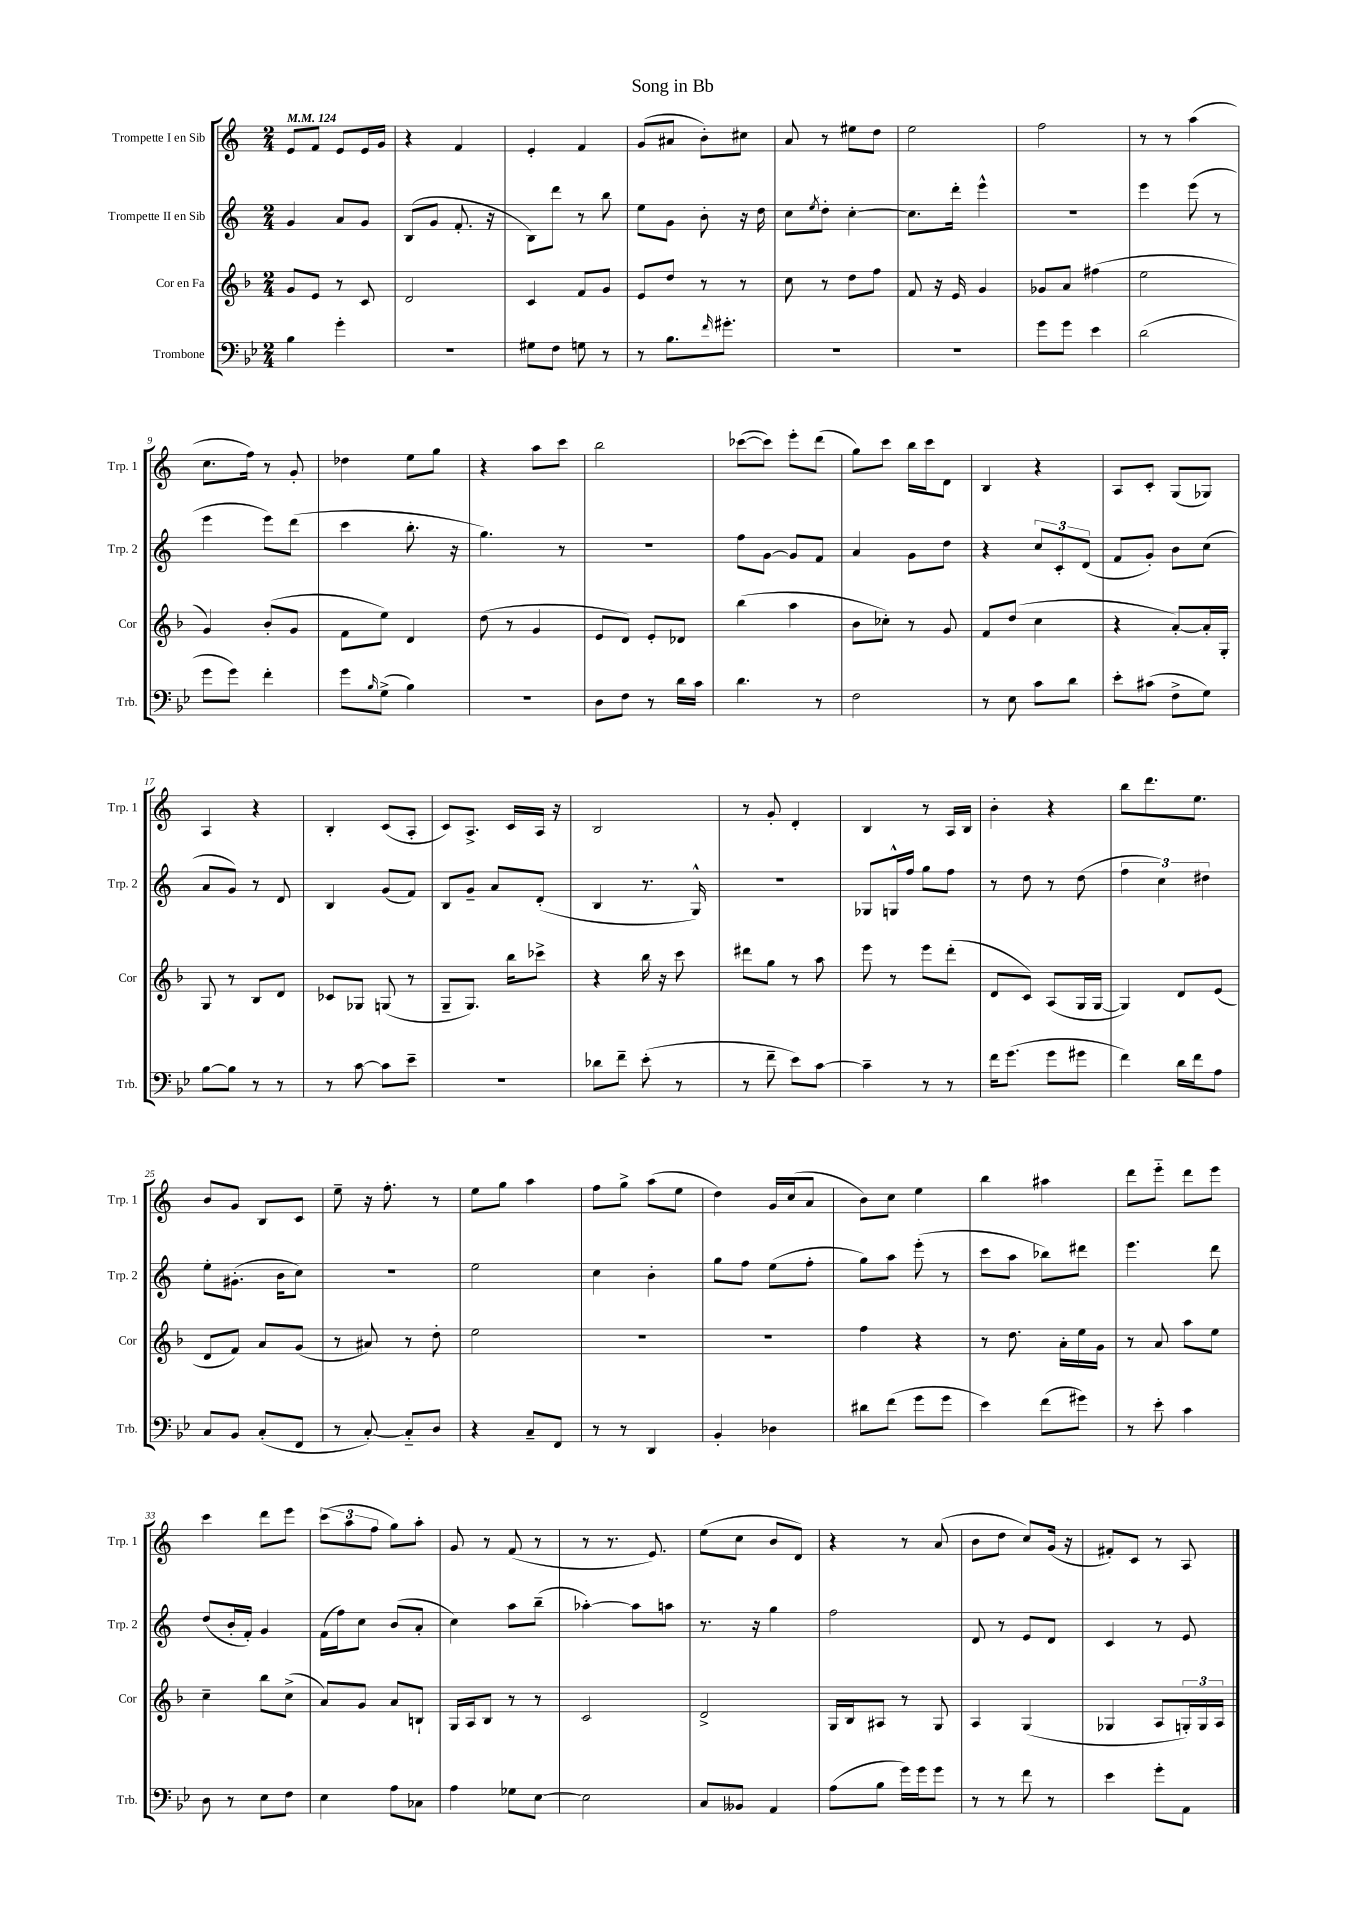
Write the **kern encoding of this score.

**kern	**kern	**kern	**kern
*staff4	*staff3	*staff2	*staff1
*clefF4	*clefG2	*clefG2	*clefG2
*k[b-e-]	*k[b-]	*k[]	*k[]
*M2/4	*M2/4	*M2/4	*M2/4
*MM124	*MM124	*MM124	*MM124
4B-	8g	4g	8e
.	8e	.	8f
4g'	8r	8a	8e
.	8c	8g	16e
.	.	.	16g
=	=	=	=
2r	2d	(8B	4r
.	.	8g	.
.	.	8.f'	4f
.	.	16r	.
=	=	=	=
8G#	4c	8B)	4e'
8F	.	8ddd	.
8G	8f	8r	4f
8r	8g	8bb	.
=	=	=	=
8r	8e	8ee	(8g
8.B-	8dd	8g	8a#
.	8r	8b'	8b')
16qqf	.	.	.
8.g#'	.	.	.
.	8r	16r	8cc#
.	.	16dd	.
=	=	=	=
2r	8cc	8cc	8a
.	.	8qee	.
.	8r	8dd'	8r
.	8dd	[4cc'	8ee#
.	8ff	.	8dd
=	=	=	=
2r	8f	8.cc]	2ee
.	16r	.	.
.	16e	16ddd'	.
.	4g	4eee^^	.
=	=	=	=
8g	8g-	2r	2ff
8g	8a	.	.
4e-	(4ff#	.	.
=	=	=	=
(2d	2ee	4eee	8r
.	.	.	8r
.	.	(8eee	(4aa
.	.	8r	.
=	=	=	=
8g	4g)	4eee	8.cc
8g)	.	.	.
.	.	.	16ff)
4f'	(8b-'	8eee)	8r
.	8g	(8ddd	8g'
=	=	=	=
8g	8f	4ccc	4dd-
16qqB-	.	.	.
(8G^	8ee)	.	.
4B-)	4d	8.bb'	8ee
.	.	.	8gg
.	.	16r	.
=	=	=	=
2r	(8dd	4.gg)	4r
.	8r	.	.
.	4g	.	8aa
.	.	8r	8ccc
=	=	=	=
8D	8e	2r	2bb
8F	8d)	.	.
8r	8e'	.	.
16d	8d-	.	.
16c	.	.	.
=	=	=	=
4.d	(4bb-	8ff	([8ccc-
.	.	[8g	8ccc-])
.	4aa	8g]	8eee'
8r	.	8f	(8ddd
=	=	=	=
2F	8b-	4a	8gg)
.	8cc-')	.	8ccc
.	8r	8g	16bb
.	.	.	16ccc
.	8g	8dd	8d
=	=	=	=
8r	8f	4r	4B
8E-	(8dd	.	.
8c	4cc	12cc	4r
.	.	12c'	.
8d	.	.	.
.	.	(12d	.
=	=	=	=
8e-'	4r	8f	8A
(8c#	.	8g')	8c'
8F^	[8a')	8b	(8G
8G)	16a']	(8cc	8G-)
.	16G'	.	.
=	=	=	=
[8B-	8G	8a	4A
8B-]	8r	8g)	.
8r	8B-	8r	4r
8r	8d	8d	.
=	=	=	=
8r	8c-	4B	4B'
[8c	8G-	.	.
8c]	(8G	(8g	(8c
8e-~	8r	8f)	8A'
=	=	=	=
2r	8G~	8B	8c)
.	8.G)	8g~	8.A^
.	.	8a	.
.	16bb-	.	16c
.	8ccc-^	(8d'	16A
.	.	.	16r
=	=	=	=
8d-	4r	4B	2B
8f~	.	.	.
(8e-'	16bb-	8.r	.
.	16r	.	.
8r	8ccc	.	.
.	.	16G^^)	.
=	=	=	=
8r	8ddd#	2r	8r
8f~	8gg	.	8g'
8e-)	8r	.	4d'
[8c	8aa	.	.
=	=	=	=
4c~]	8eee	8G-	4B
.	8r	16G^^	.
.	.	16ff	.
8r	8eee	8gg	8r
8r	(8ddd'	8ff	16A
.	.	.	16B
=	=	=	=
16f	8d	8r	4b'
(8.g	.	.	.
.	8c)	8dd	.
8g	(8A	8r	4r
8g#	16G	(8dd	.
.	[16G	.	.
=	=	=	=
4f)	4G])	6ff	8bb
.	.	.	8.ddd
.	.	6cc)	.
16d	8d	.	.
16f	.	.	8.ee
.	.	6dd#	.
8A	(8e	.	.
=	=	=	=
8C	8d	8ee'	8b
8BB-	8f)	(8.g#'	8g
(8C'	8a	.	8B
.	.	16b	.
8FF	(8g	8cc)	8c
=	=	=	=
8r	8r	2r	8ee~
[8C')	8a#)	.	16r
.	.	.	8.ff'
8C'~]	8r	.	.
8D	8dd'	.	8r
=	=	=	=
4r	2ee	2ee	8ee
.	.	.	8gg
8C~	.	.	4aa
8FF	.	.	.
=	=	=	=
8r	2r	4cc	8ff
8r	.	.	8gg^
4DD	.	4b'	(8aa
.	.	.	8ee
=	=	=	=
4BB-'	2r	8gg	4dd)
.	.	8ff	.
4D-	.	(8ee	16g
.	.	.	(16cc
.	.	8ff'	8a
=	=	=	=
8d#	4ff	8gg)	8b)
(8f	.	8aa	8cc
8g	4r	(8eee'	4ee
8g	.	8r	.
=	=	=	=
4e-)	8r	8ccc	4bb
.	8.dd	8aa	.
(8f	.	8bb-)	4aa#
.	16a'	.	.
8g#)	16ee	8ddd#	.
.	16g	.	.
=	=	=	=
8r	8r	4.eee	8ddd
8e-'	8a	.	8eee'~
4c	8aa	.	8ddd
.	8ee	8ddd	8eee
=	=	=	=
8D	4cc~	(8dd	4ccc
8r	.	16b'	.
.	.	16f')	.
8E-	8bb-	4g	8ddd
8F	(8cc^	.	8eee
=	=	=	=
4E-	8a)	(16f	(12ccc
.	.	16ff)	.
.	.	.	12aa
.	8g	8cc	.
.	.	.	12ff
8A	8a	(8b	8gg)
8C-	8B`	8a'	8aa'
=	=	=	=
4A	16G	4cc)	8g
.	16A	.	.
.	8B-	.	8r
8G-	8r	8aa	(8f
[8E-	8r	(8bb~	8r
=	=	=	=
2E-]	2c	[4aa-')	8r
.	.	.	8.r
.	.	8aa-]	.
.	.	.	8.e)
.	.	8aa	.
=	=	=	=
8C	2d^	8.r	(8ee
8BB--	.	.	8cc
.	.	16r	.
4AA	.	4gg	8b
.	.	.	8d)
=	=	=	=
(8A	16G	2ff	4r
.	16B-	.	.
8B-	8A#	.	.
16g)	8r	.	8r
16g	.	.	.
8g	8G	.	(8a
=	=	=	=
8r	4A	8d	8b
8r	.	8r	8dd
8f	(4G	8e	8cc)
8r	.	8d	(16g
.	.	.	16r
=	=	=	=
4e-	4G-	4c	8f#')
.	.	.	8c
8g'	8A	8r	8r
8AA	24G')	8e	8A
.	24G	.	.
.	24A	.	.
==	==	==	==
*-	*-	*-	*-
